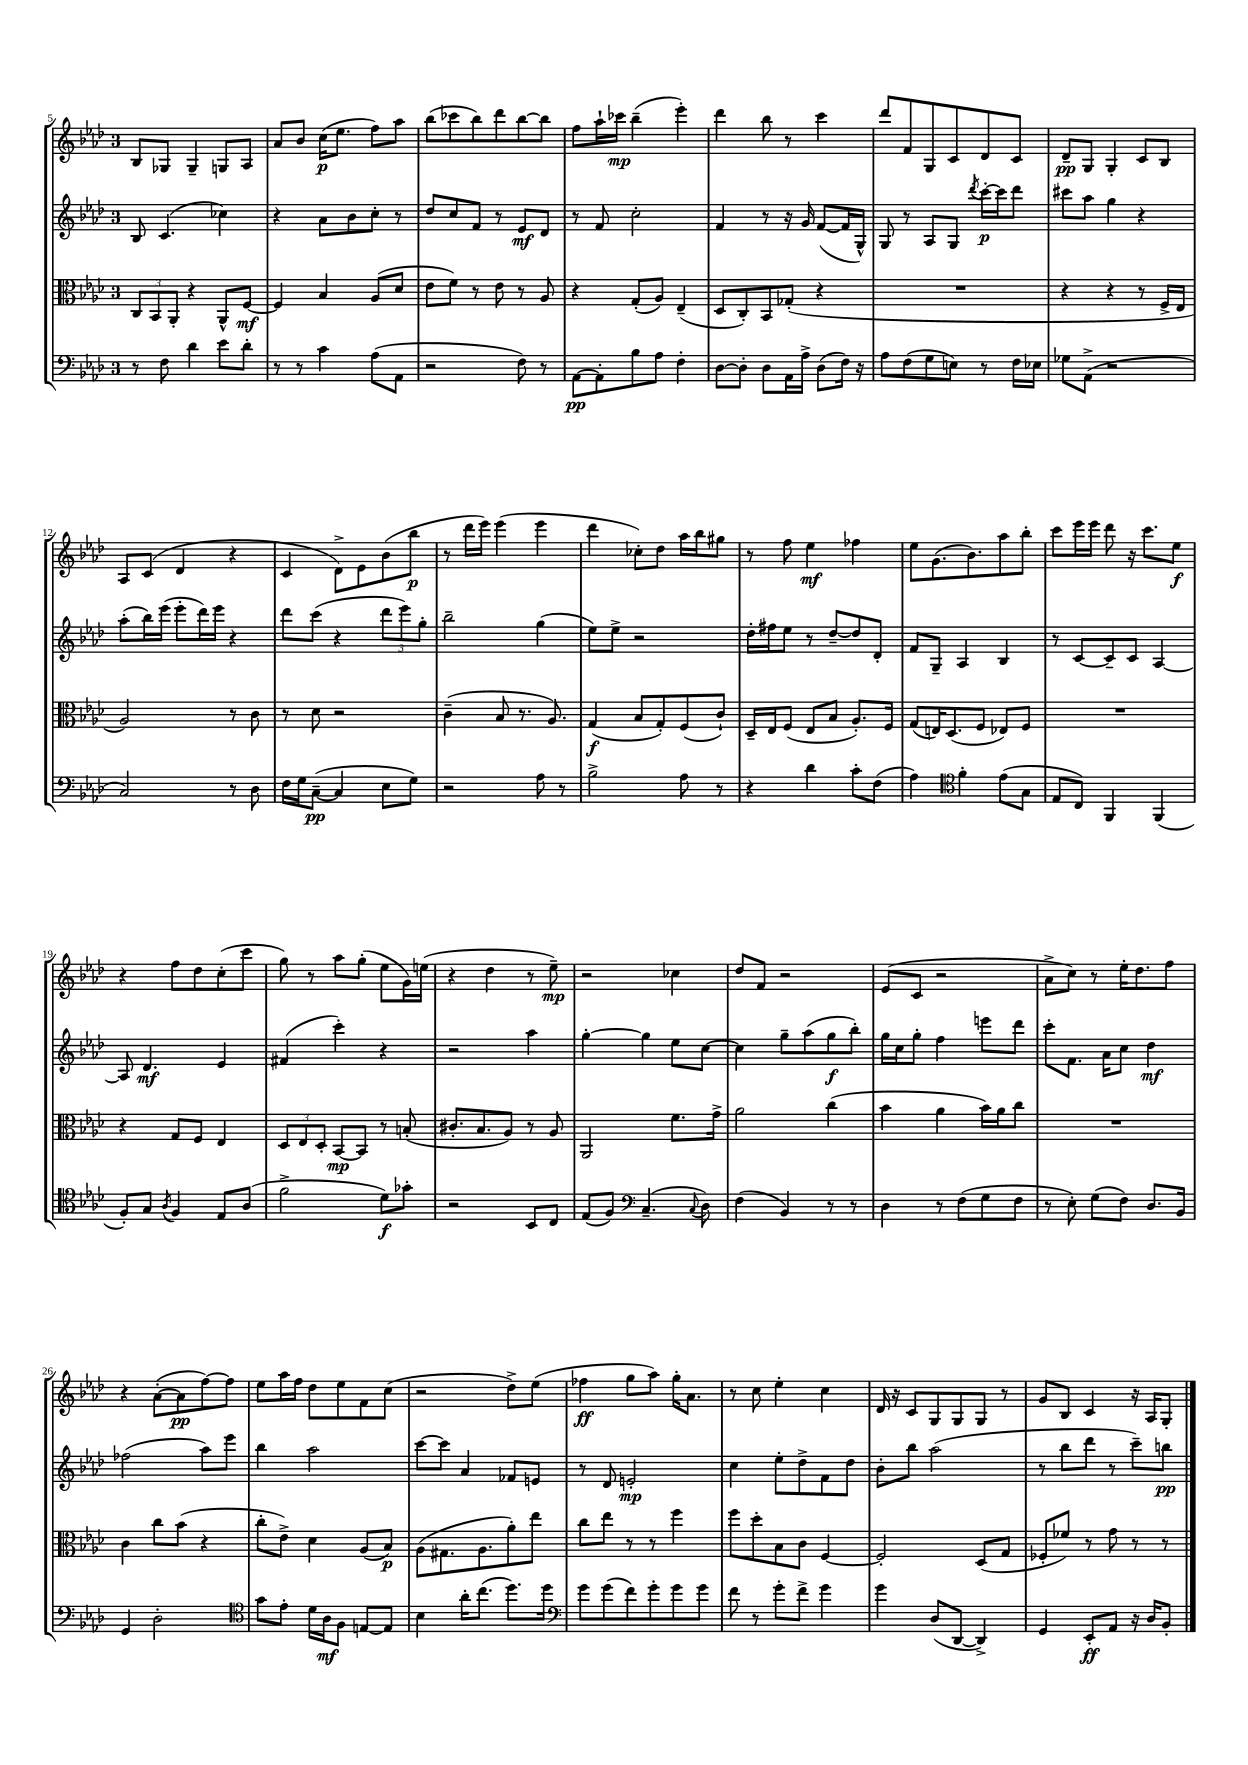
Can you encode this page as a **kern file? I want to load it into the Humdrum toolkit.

**kern	**dynam	**kern	**dynam	**kern	**dynam	**kern	**dynam
*part4	*part4	*part3	*part3	*part2	*part2	*part1	*part1
*staff4	*staff4	*staff3	*staff3	*staff2	*staff2	*staff1	*staff1
*clefF4	*	*clefC3	*	*clefG2	*	*clefG2	*
*k[b-e-a-d-]	*	*k[b-e-a-d-]	*	*k[b-e-a-d-]	*	*k[b-e-a-d-]	*
*M3/4	*	*M3/4	*	*M3/4	*	*M3/4	*
=5	=5	=5	=5	=5	=5	=5	=5
8r	.	12C/L	.	8B-/	.	8B-/L	.
.	.	12BB-/	.	.	.	.	.
8F\	.	.	.	(4.c/	.	8G-X/J	.
.	.	12AA-'/J	.	.	.	.	.
4d-\	.	4r	.	.	.	4G-~/	.
8e-\L	.	8AA-^^/L	.	4cc-X\)	.	8Gn/L	.
8d-'\J	.	[8F/J	mf	.	.	8A-/J	.
=6	=6	=6	=6	=6	=6	=6	=6
8r	.	4F/]	.	4r	.	8a-/L	.
8r	.	.	.	.	.	8b-/J	.
4c\	.	4B-/	.	8a-\L	.	(16cc\KL	p
.	.	.	.	.	.	8.ee-\J	.
.	.	.	.	8b-\	.	.	.
(8A-\L	.	(8A-/L	.	8cc'\J	.	8ff\L)	.
8AA-\J	.	8d-/J	.	8r	.	8aa-\J	.
=7	=7	=7	=7	=7	=7	=7	=7
2r	.	8e-\L	.	8dd-/L	.	(8bb-\L	.
.	.	8f\J)	.	8cc/	.	8ccc-X\	.
.	.	8r	.	8f/J	.	8bb-\)	.
.	.	8e-\	.	8r	.	8ddd-\	.
8F\)	.	8r	.	8e-/L	mf	[8bb-\	.
8r	.	8A-/	.	8d-/J	.	8bb-\J]	.
=8	=8	=8	=8	=8	=8	=8	=8
[8AA-\L	pp	4r	.	8r	.	8ff\L	.
8AA-'\]	.	.	.	8f/	.	16aa-`\L	.
.	.	.	.	.	.	16ccc-X\JJ	mp
8B-\	.	(8G'/L	.	2cc'\	.	(4bb-~\	.
8A-\J	.	8A-/J)	.	.	.	.	.
4F'\	.	(4E-~/	.	.	.	4eee-'\)	.
=9	=9	=9	=9	=9	=9	=9	=9
[8D-\L	.	8D-/L	.	4f/	.	4ddd-\	.
8D-'\J]	.	8C'/)	.	.	.	.	.
8D-\L	.	8BB-/	.	8r	.	8bb-\	.
16AA-\L	.	(8G-X'/J	.	16r	.	8r	.
16A-^\JJ	.	.	.	16g/	.	.	.
(8D-\L	.	4r	.	([8f/L	.	4ccc\	.
16F\Jk)	.	.	.	16f/L]	.	.	.
16r	.	.	.	16G^^/JJ)	.	.	.
=10	=10	=10	=10	=10	=10	=10	=10
8A-\L	.	2.r	.	8G/	.	8ddd-/L	.
(8F\	.	.	.	8r	.	8f/	.
8G\	.	.	.	8A-/L	.	8G/	.
8En\J)	.	.	.	8G/J	.	8c/	.
.	.	.	.	8qddd-/	.	.	.
8r	.	.	.	[16ccc'\LL	p	8d-/	.
.	.	.	.	16ccc\J]	.	.	.
16F\LL	.	.	.	8ddd-\J	.	8c/J	.
16E-X\JJ	.	.	.	.	.	.	.
=11	=11	=11	=11	=11	=11	=11	=11
8G-X\L	.	4r	.	8ccc#X\L	.	8d-~/L	pp
(8AA-^\J	.	.	.	8aa-\J	.	8G/J	.
2r	.	4r	.	4gg\	.	4G'/	.
.	.	8r	.	4r	.	8c/L	.
.	.	16F^/LL	.	.	.	8B-/J	.
.	.	16E-/JJ	.	.	.	.	.
!!LO:LB:g=z
=12	=12	=12	=12	=12	=12	=12	=12
2C/)	.	2A-/)	.	(8aa-'\L	.	8A-/L	.
.	.	.	.	16bb-\L)	.	(8c/J	.
.	.	.	.	(16eee-\JJ	.	.	.
.	.	.	.	8eee-'\L	.	4d-/	.
.	.	.	.	16ddd-\L)	.	.	.
.	.	.	.	16eee-\JJ	.	.	.
8r	.	8r	.	4r	.	4r	.
8D-\	.	8c\	.	.	.	.	.
=13	=13	=13	=13	=13	=13	=13	=13
16F\LL	.	8r	.	8ddd-\L	.	4c/	.
16G\J	.	.	.	.	.	.	.
([8C~\J	pp	8d-\	.	(8ccc\J	.	.	.
4C/]	.	2r	.	4r	.	8d-^\L)	.
.	.	.	.	.	.	8e-\	.
8E-\L	.	.	.	12ddd-\L	.	(8b-\	.
.	.	.	.	12eee-\)	.	.	.
8G\J)	.	.	.	.	.	8bb-\J	p
.	.	.	.	12gg'\J	.	.	.
=14	=14	=14	=14	=14	=14	=14	=14
2r	.	(4c~\	.	2bb-~\	.	8r	.
.	.	.	.	.	.	16ddd-\LL	.
.	.	.	.	.	.	16eee-\JJ)	.
.	.	8B-/	.	.	.	(4eee-\	.
.	.	8.r	.	.	.	.	.
8A-\	.	.	.	(4gg\	.	4eee-\	.
.	.	8.A-/)	.	.	.	.	.
8r	.	.	.	.	.	.	.
=15	=15	=15	=15	=15	=15	=15	=15
2B-^\	.	(4G/	f	8ee-\L)	.	4ddd-\	.
.	.	.	.	8ee-^\J	.	.	.
.	.	8B-/L	.	2r	.	8cc-X'\L)	.
.	.	8G'/)	.	.	.	8dd-\J	.
8A-\	.	(8F/	.	.	.	16aa-\LL	.
.	.	.	.	.	.	16bb-\J	.
8r	.	8c`/J)	.	.	.	8gg#X\J	.
=16	=16	=16	=16	=16	=16	=16	=16
4r	.	16D-~/LL	.	16dd-'\LL	.	8r	.
.	.	16E-/J	.	16ff#X\J	.	.	.
.	.	(8F/J	.	8ee-\J	.	8ff\	.
4d-\	.	8E-/L	.	8r	.	4ee-\	mf
.	.	8B-/J	.	[8dd-~/L	.	.	.
8c'\L	.	8.A-'/L)	.	8dd-/]	.	4ff-X\	.
(8F\J	.	.	.	8d-'/J	.	.	.
.	.	16F/Jk	.	.	.	.	.
=17	=17	=17	=17	=17	=17	=17	=17
4A-\)	.	(8G/L	.	8f/L	.	8ee-\L	.
.	.	16En/K)	.	8G~/J	.	(8.g\	.
.	.	(8.D-/	.	.	.	.	.
*clefC4	*	*	*	*	*	*	*
4f'\	.	.	.	4A-/	.	.	.
.	.	.	.	.	.	8.b-\)	.
.	.	8F/J	.	.	.	.	.
(8e-\L	.	8E-X/L)	.	4B-/	.	8aa-\	.
8G\J	.	8F/J	.	.	.	8bb-'\J	.
=18	=18	=18	=18	=18	=18	=18	=18
8E-/L	.	2.r	.	8r	.	8ccc\L	.
8C/J)	.	.	.	[8c/L	.	16eee-\L	.
.	.	.	.	.	.	16eee-\JJ	.
4FF/	.	.	.	8c~/]	.	8ddd-\	.
.	.	.	.	8c/J	.	16r	.
.	.	.	.	.	.	8.ccc\L	.
(4FF/	.	.	.	[4A-/	.	.	.
.	.	.	.	.	.	8ee-\J	f
!!LO:LB:g=z
=19	=19	=19	=19	=19	=19	=19	=19
8F'/L)	.	4r	.	8A-/]	.	4r	.
8G/J	.	.	.	4.d-/	mf	.	.
8qA-/	.	.	.	.	.	.	.
4F/	.	8G/L	.	.	.	8ff\L	.
.	.	8F/J	.	.	.	8dd-\	.
8E-/L	.	4E-/	.	4e-/	.	(8cc'\	.
(8A-/J	.	.	.	.	.	8ccc\J	.
=20	=20	=20	=20	=20	=20	=20	=20
2f^\	.	12D-/L	.	(4f#X/	.	8gg\)	.
.	.	12E-/	.	.	.	.	.
.	.	.	.	.	.	8r	.
.	.	12D-'/J	.	.	.	.	.
.	.	[8BB-/L	mp	4ccc'\)	.	8aa-\L	.
.	.	8BB-/J]	.	.	.	(8gg'\J	.
8d-\L)	f	8r	.	4r	.	8ee-\L	.
8g-X'\J	.	(8Bn'/	.	.	.	16g\L)	.
.	.	.	.	.	.	(16een\JJ	.
=21	=21	=21	=21	=21	=21	=21	=21
2r	.	8.c#X'/L	.	2r	.	4r	.
.	.	8.B-/	.	.	.	.	.
.	.	.	.	.	.	4dd-\	.
.	.	8A-/J)	.	.	.	.	.
8BB-/L	.	8r	.	4aa-\	.	8r	.
8C/J	.	8A-/	.	.	.	8ee-~\)	mp
=22	=22	=22	=22	=22	=22	=22	=22
(8E-/L	.	2AA-/	.	[4gg'\	.	2r	.
8F/J)	.	.	.	.	.	.	.
*clefF4	*	*	*	*	*	*	*
(4.C~/	.	.	.	4gg\]	.	.	.
.	.	8.f\L	.	8ee-\L	.	4cc-X\	.
8qqC/	.	.	.	.	.	.	.
8D-\)	.	.	.	[8cc\J	.	.	.
.	.	16g^\Jk	.	.	.	.	.
=23	=23	=23	=23	=23	=23	=23	=23
(4F\	.	2a-\	.	4cc\]	.	8dd-/L	.
.	.	.	.	.	.	8f/J	.
4BB-/)	.	.	.	8gg~\L	.	2r	.
.	.	.	.	(8aa-\	.	.	.
8r	.	(4cc\	.	8gg\	f	.	.
8r	.	.	.	8bb-'\J)	.	.	.
=24	=24	=24	=24	=24	=24	=24	=24
4D-\	.	4b-\	.	16gg\LL	.	(8e-/L	.
.	.	.	.	16cc\J	.	.	.
.	.	.	.	8gg'\J	.	8c/J	.
8r	.	4a-\	.	4ff\	.	2r	.
(8F\L	.	.	.	.	.	.	.
8G\	.	16b-\LL)	.	8eeen\L	.	.	.
.	.	16a-\J	.	.	.	.	.
8F\J	.	8cc\J	.	8ddd-\J	.	.	.
=25	=25	=25	=25	=25	=25	=25	=25
8r	.	2.r	.	8ccc'\L	.	8a-^\L	.
8E-'\)	.	.	.	8.f\J	.	8cc\J)	.
(8G\L	.	.	.	.	.	8r	.
.	.	.	.	16a-\KL	.	.	.
8F\J)	.	.	.	8cc\J	.	16ee-'\KL	.
.	.	.	.	.	.	8.dd-\	.
8.D-/L	.	.	.	4dd-\	mf	.	.
.	.	.	.	.	.	8ff\J	.
16BB-/Jk	.	.	.	.	.	.	.
!!LO:LB:g=z
=26	=26	=26	=26	=26	=26	=26	=26
4GG/	.	4c\	.	(2ff-X\	.	4r	.
2D-'\	.	8cc\L	.	.	.	([8a-'\L	.
.	.	(8b-\J	.	.	.	8a-\]	pp
.	.	4r	.	8aa-\L)	.	[8ff\)	.
.	.	.	.	8eee-\J	.	8ff\J]	.
=27	=27	=27	=27	=27	=27	=27	=27
*clefC4	*	*	*	*	*	*	*
8g\L	.	8cc'\L	.	4bb-\	.	8ee-\L	.
8e-'\J	.	8e-^\J)	.	.	.	16aa-\L	.
.	.	.	.	.	.	16ff\JJ	.
16d-\LL	.	4d-\	.	2aa-\	.	8dd-\L	.
16A-\J	mf	.	.	.	.	.	.
8F\J	.	.	.	.	.	8ee-\	.
[8En/L	.	(8A-/L	.	.	.	8f\	.
8E/J]	.	8B-/J)	p	.	.	(8cc\J	.
=28	=28	=28	=28	=28	=28	=28	=28
4B-\	.	(8A-\L	.	[8ccc\L	.	2r	.
.	.	8.G#X\	.	8ccc\J]	.	.	.
16a-'\KL	.	.	.	4a-/	.	.	.
(8.cc\J	.	8.A-\	.	.	.	.	.
8.dd-\L)	.	8a-'\)	.	8f-X/L	.	8dd-^\L)	.
.	.	8ee-\J	.	8en/J	.	(8ee-\J	.
16dd-\Jk	.	.	.	.	.	.	.
=29	=29	=29	=29	=29	=29	=29	=29
*clefF4	*	*	*	*	*	*	*
8g\L	.	8cc\L	.	8r	.	4ff-X\	ff
(8g\	.	8ee-\J	.	8d-/	.	.	.
8f\)	.	8r	.	2en'/	mp	8gg\L	.
8g'\	.	8r	.	.	.	8aa-\J)	.
8g\	.	4ff\	.	.	.	16gg'\KL	.
.	.	.	.	.	.	8.a-\J	.
8g\J	.	.	.	.	.	.	.
=30	=30	=30	=30	=30	=30	=30	=30
8f\	.	8ff\L	.	4cc\	.	8r	.
8r	.	8dd-'\	.	.	.	8cc\	.
8g'\L	.	8B-\	.	8ee-'\L	.	4ee-'\	.
8f^\J	.	8c\J	.	8dd-^\	.	.	.
4g\	.	[4F/	.	8f\	.	4cc\	.
.	.	.	.	8dd-\J	.	.	.
=31	=31	=31	=31	=31	=31	=31	=31
4g\	.	2F'/]	.	8b-'\L	.	16d-/	.
.	.	.	.	.	.	16r	.
.	.	.	.	8bb-\J	.	8c/L	.
(8D-/L	.	.	.	(2aa-\	.	8G/	.
[8DD-/J	.	.	.	.	.	8G/	.
4DD-^/])	.	(8D-/L	.	.	.	8G/J	.
.	.	8G/J	.	.	.	8r	.
=32	=32	=32	=32	=32	=32	=32	=32
4GG/	.	8F-X'/L	.	8r	.	8g/L	.
.	.	8f-X/J)	.	8bb-\L	.	8B-/J	.
8EE-'/L	ff	8r	.	8ddd-\J	.	4c/	.
8AA-/J	.	8g\	.	8r	.	.	.
16r	.	8r	.	8ccc~\L)	.	16r	.
16D-/KL	.	.	.	.	.	16A-/KL	.
8BB-'/J	.	8r	.	8bbn\J	pp	8G'/J	.
==	==	==	==	==	==	==	==
*-	*-	*-	*-	*-	*-	*-	*-
